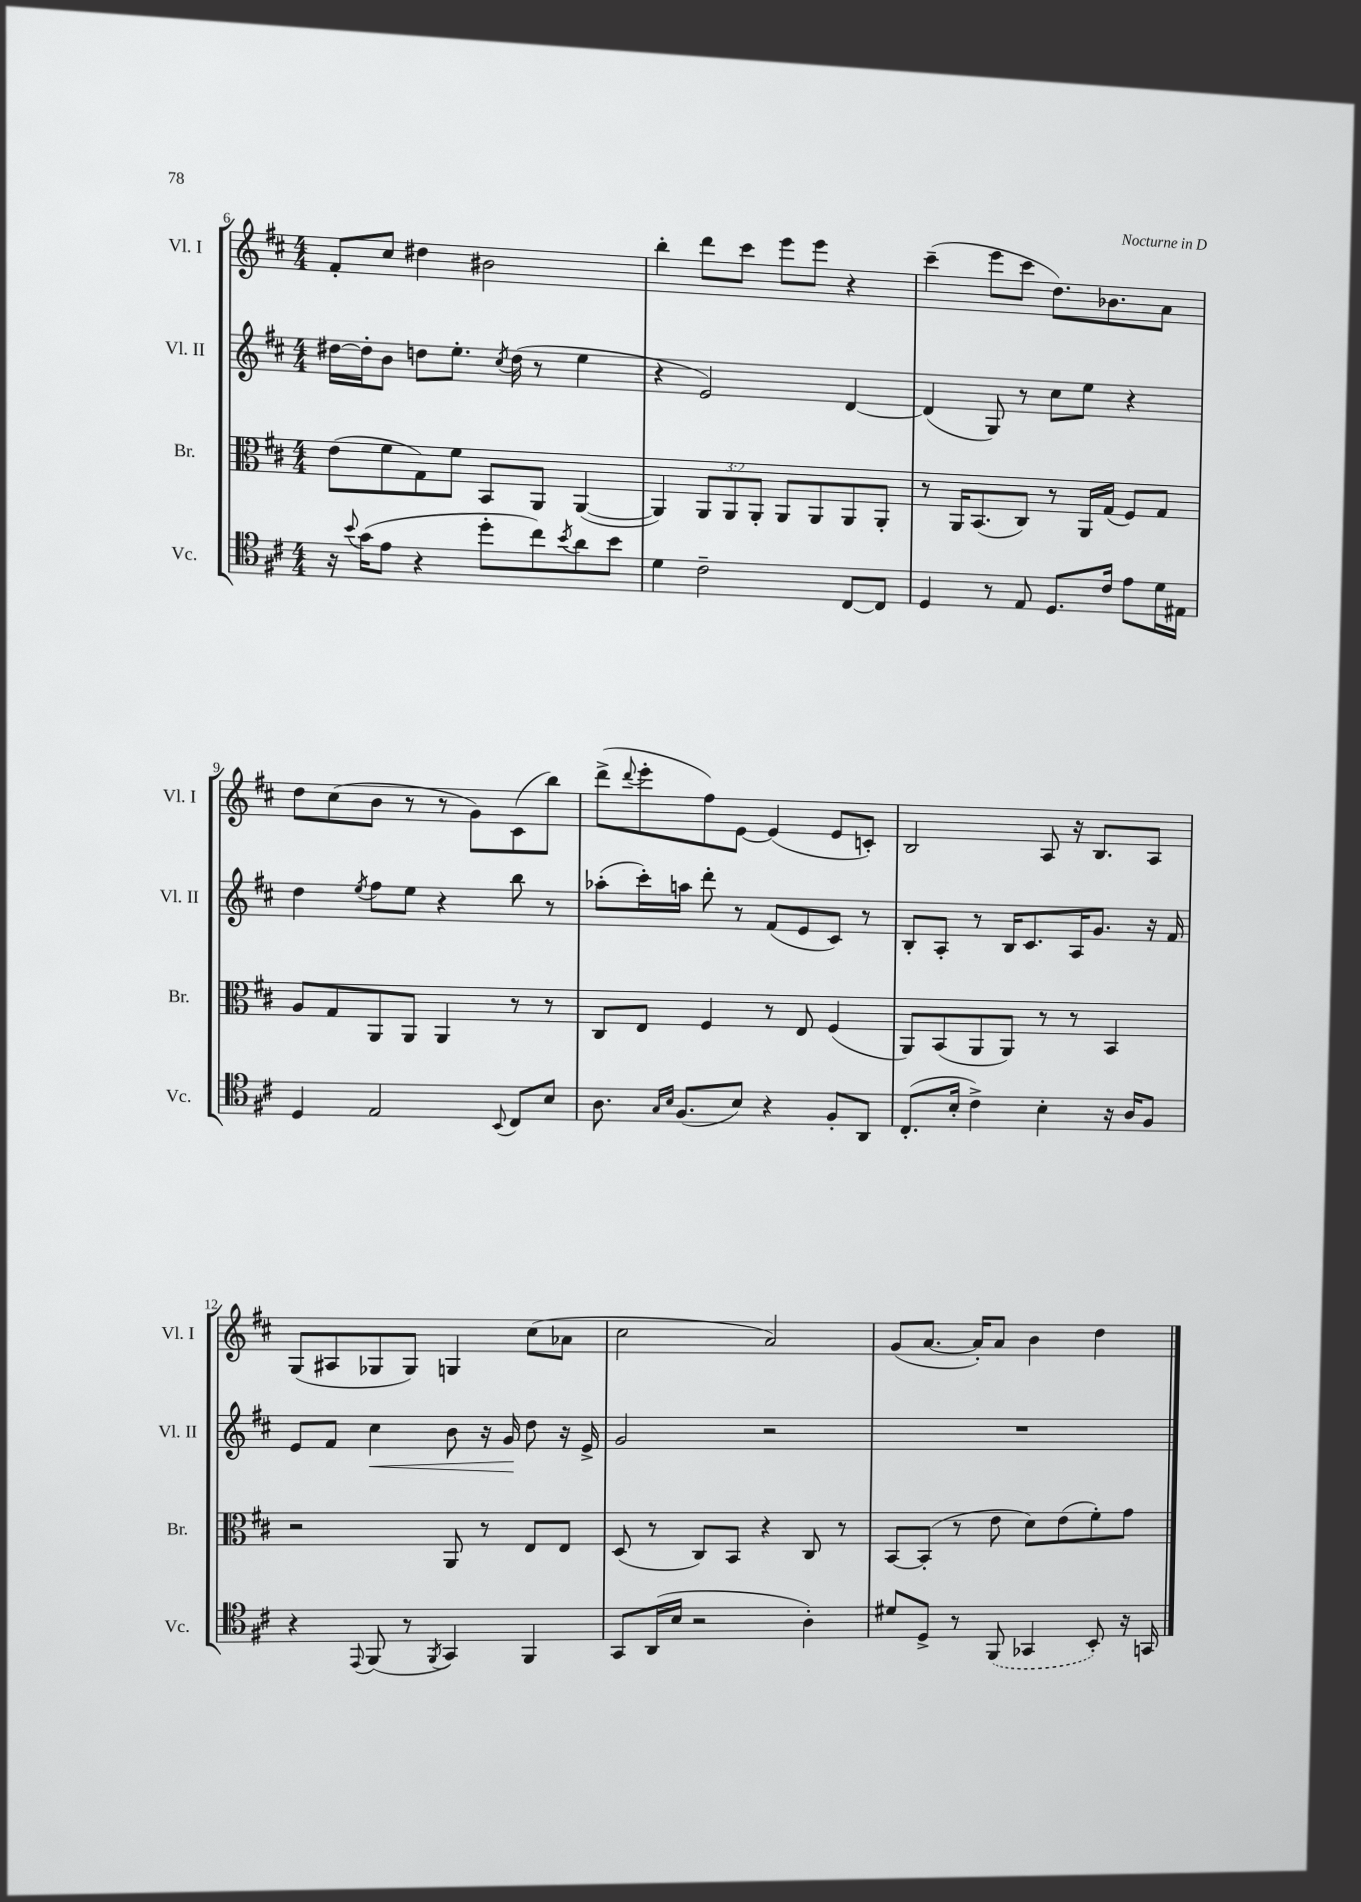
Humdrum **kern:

**kern	**kern	**kern	**kern
*staff4	*staff3	*staff2	*staff1
*clefC4	*clefC3	*clefG2	*clefG2
*k[f#c#]	*k[f#c#]	*k[f#c#]	*k[f#c#]
*M4/4	*M4/4	*M4/4	*M4/4
16r	(8e	[16dd#	8f#'
8qqb	.	.	.
(16g	.	16dd#']	.
8e	8f#	8b	8cc#
4r	8G)	8dd	4dd#
.	8f#	8.ee'	.
8dd'	8BB	.	2b#
.	.	8qcc#	.
.	.	(16dd	.
8cc#)	8AA	8r	.
8qb	.	.	.
8a	([4AA	4ee	.
8b	.	.	.
=	=	=	=
4d	4AA])	4r	4bb'
2c#~	12AA	2e)	8ddd
.	12AA	.	.
.	.	.	8ccc#
.	12AA'	.	.
.	8AA	.	8eee
.	8AA	.	8eee
[8C#	8AA	[4d	4r
8C#]	8AA'	.	.
=	=	=	=
4D	8r	(4d]	(4ccc#~
.	16AA	.	.
.	(8.BB	.	.
8r	.	8G)	8eee
8E	8C#)	8r	8ccc#
8.D	8r	8cc#	8.dd)
.	16AA	8ee	.
16c#	(16G	.	8.b-
8e	8F#)	4r	.
16d	8G	.	8a
16E#	.	.	.
=	=	=	=
4D	8A	4dd	8dd
.	8G	.	(8cc#
.	.	8qee	.
2E	8AA	8ff#	8b
.	8AA	8ee	8r
.	4AA	4r	8r
.	.	.	8g)
8qqBB	.	.	.
8C#	8r	8bb	(8c#
8B	8r	8r	8bb)
=	=	=	=
8.A	8C#	(8aa-'	(8ddd^
.	.	.	8qqddd
.	8E	16ccc#')	8eee'
16qqG	.	.	.
16qqB	.	.	.
(8.F#	.	16aa	.
.	4F#	8ddd'	8ff#)
8B)	.	8r	[8e
4r	8r	(8f#	(4e]
.	8E	8e	.
8F#'	(4F#	8c#)	8e
8AA	.	8r	8c')
=	=	=	=
(8.C#'	8AA)	8B'	2B
.	(8BB	8A'	.
16B'	.	.	.
4c#^)	8AA	8r	.
.	8AA)	16B	.
.	.	8.c#	.
4B'	8r	.	8A
.	8r	16A	16r
.	.	8.g	8.B
16r	4BB	.	.
16A	.	.	.
8F#	.	16r	8A
.	.	16f#	.
=	=	=	=
4r	2r	8e	(8G
.	.	8f#	8A#
8qqEE	.	.	.
(8FF#	.	4cc#	8G-
8r	.	.	8G-)
8qFF#	.	.	.
4GG)	8AA	8b	4G
.	8r	16r	.
.	.	16g	.
4FF#	8E	8dd	(8cc#
.	8E	16r	8a-
.	.	16e^	.
=	=	=	=
8GG	(8D	2g	2cc#
(16AA	8r	.	.
16B	.	.	.
2r	8C#)	.	.
.	8BB	.	.
.	4r	2r	2a)
4A')	8C#	.	.
.	8r	.	.
=	=	=	=
8d#	[8BB	1r	(8g
8D^	(8BB']	.	[8.a
8r	8r	.	.
.	.	.	16a'])
(8FF#	8e	.	8a
4GG-	8d)	.	4b
.	(8e	.	.
8BB')	8f#')	.	4dd
16r	8g	.	.
16GG	.	.	.
==	==	==	==
*-	*-	*-	*-
